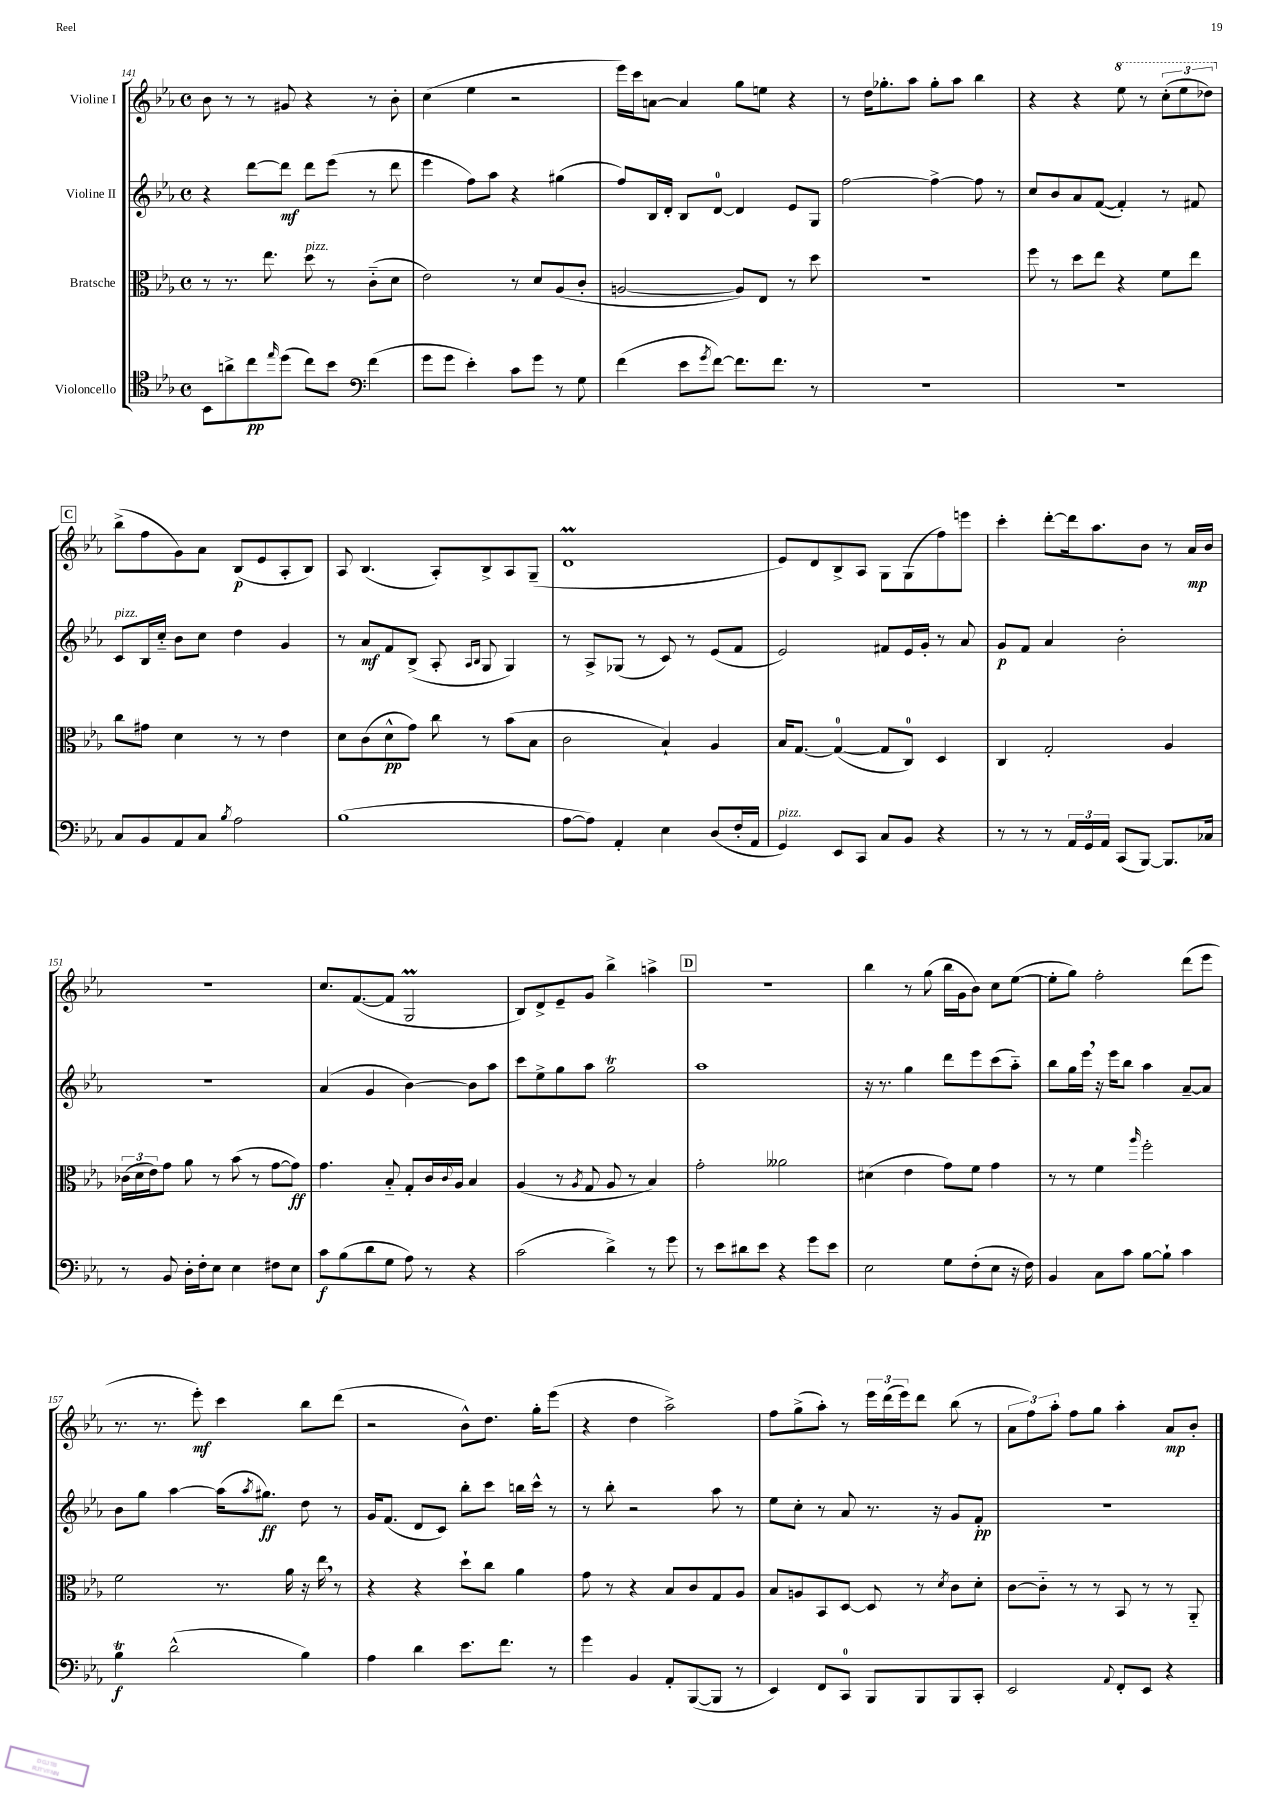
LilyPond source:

<<
\new StaffGroup <<
\new Staff = "s0" \with { instrumentName = "Violine I" } {
    \clef treble \key ees \major \defaultTimeSignature \time 4/4
    bes'8 r8 r8 gis'8 r4 r8 bes'8-. |
    c''4( ees''4 r2 |
    ees'''16) c'''16 a'8~ a'4 g''8 e''8 r4 |
    r8 d''16 ges''8.-. aes''8 ges''8-. aes''8 bes''4 |
    r4 r4 \ottava #1 ees'''8 r8 \tuplet 3/2 { c'''8-.( ees'''8 des'''8) \ottava #0 } |
    \mark \markup { \box "C" } bes''8->( f''8 g'8) aes'8 bes8\p( ees'8 aes8-. bes8) |
    aes8 bes4.( aes8-.) bes8-> aes8 g8--( |
    d'1\prall |
    ees'8) d'8 bes8-> aes8 g8 g8( f''8) e'''8 |
    c'''4-. d'''8~-. d'''16 aes''8. bes'8 r8 aes'16\mp bes'16 |
    R1 |
    c''8. f'8.~( f'8 g2\prall |
    bes8) d'8-> ees'8-- g'8 bes''4-> a''4-> |
    \mark \markup { \box "D" } R1 |
    bes''4 r8 g''8( bes''16 g'16 bes'8) c''8 ees''8~( |
    ees''8-. g''8) f''2-. d'''8( ees'''8 |
    r8. r8. ees'''8-.\mf) c'''4 bes''8 d'''8( |
    r2 bes'8-^) d''8. g''16-. ees'''8( |
    r4 d''4 aes''2->) |
    f''8 g''8->( aes''8-.) r8 \tuplet 3/2 { ees'''16 d'''16( ees'''16) } d'''8 bes''8( r8 |
    \tuplet 3/2 { aes'8 f''8) aes''8-. } f''8 g''8 aes''4-. aes'8\mp bes'8-. \bar "|." |
}
\new Staff = "s1" \with { instrumentName = "Violine II" } {
    \clef treble \key ees \major \defaultTimeSignature \time 4/4
    r4 d'''8~ d'''8\mf d'''8 ees'''8( r8 d'''8 |
    ees'''4 f''8) aes''8 r4 gis''4( |
    f''8) bes16 d'16-. bes8 d'8-0~ d'4 ees'8 g8 |
    f''2~ f''4~-> f''8 r8 |
    c''8 bes'8 aes'8 f'8~( f'4-.) r8 fis'8 |
    \mark \markup { \box "C" } c'8^\markup { \italic "pizz." } bes16 c''16-_ bes'8 c''8 d''4 g'4 |
    r8 aes'8\mf f'8 bes8->( aes8-. \grace { aes16 bes16 } g8 g4) |
    r8 aes8-> ges8( r8 c'8) r8 ees'8( f'8 |
    ees'2) fis'8 ees'16 g'16-. r8 aes'8 |
    g'8\p f'8 aes'4 bes'2-. |
    R1 |
    aes'4( g'4 bes'4~) bes'8 aes''8 |
    c'''8 ees''8-> g''8 aes''8 g''2\trill |
    \mark \markup { \box "D" } aes''1 |
    r16 r8. g''4 d'''8 ees'''8 c'''8( aes''8-_) |
    bes''8 g''16 ees'''16 \breathe r16 ees'''16 bes''8 aes''4 aes'8~-- aes'8 |
    bes'8 g''8 aes''4~ aes''16( \acciaccatura { aes''8 } gis''8.\ff) d''8 r8 |
    g'16 f'8.( d'8 c'8) bes''8-. c'''8 b''16 c'''16-^ r8 |
    r8 bes''8-. r2 aes''8 r8 |
    ees''8 c''8-. r8 aes'8 r8. r16 g'8 f'8-.\pp |
    R1 \bar "|." |
}
\new Staff = "s2" \with { instrumentName = "Bratsche" } {
    \clef alto \key ees \major \defaultTimeSignature \time 4/4
    r8 r8. ees''8. d''8^\markup { \italic "pizz." } r8 c'8-_( d'8 |
    ees'2) r8 d'8 aes8( c'8-. |
    a2~ a8) ees8 r8 d''8 |
    R1 |
    f''8 r8 d''8 ees''8 r4 f'8 ees''8 |
    \mark \markup { \box "C" } c''8 gis'8 d'4 r8 r8 ees'4 |
    d'8 c'8( d'8-^\pp g'8) c''8 r8 bes'8( bes8 |
    c'2 bes4-!) aes4 |
    bes16 g8.~ g4-0~( g8 c8-0) d4 |
    c4 g2-. aes4 |
    \tuplet 3/2 { ces'16( d'16 ees'16) } g'8 aes'8 r8 bes'8( r8 g'8~ g'8\ff) |
    g'4. bes8-_ g8-. c'16 \appoggiatura { c'8 } aes16 bes4 |
    aes4( r8 \acciaccatura { aes8 } g8 aes8 r8 bes4) |
    \mark \markup { \box "D" } g'2-. aeses'2 |
    dis'4( ees'4 g'8) f'8 g'4 |
    r8 r8 f'4 \grace { aes''16 } f''2-. |
    f'2 r8. aes'16 r16 ees''16 \breathe r8 |
    r4 r4 d''8-! c''8 aes'4 |
    g'8 r8 r4 bes8 c'8 g8 aes8 |
    bes8 a8 bes,8 d8~ d8 r8 \acciaccatura { d'8 } c'8 d'8-. |
    c'8~ c'8-_ r8 r8 bes,8 r8 r8 aes,8-_ \bar "|." |
}
\new Staff = "s3" \with { instrumentName = "Violoncello" } {
    \clef tenor \key ees \major \defaultTimeSignature \time 4/4
    bes,8 a'8-> c''8\pp \grace { ees''16 } d''8( c''8) bes'8 \clef bass f'4( |
    g'8 g'8 ees'4-.) c'8 g'8 r8 g8 |
    f'4( ees'8 \acciaccatura { g'8 } f'8~) f'8. f'8. r8 |
    R1 |
    R1 |
    \mark \markup { \box "C" } c8 bes,8 aes,8 c8 \acciaccatura { bes8 } aes2 |
    bes1( |
    aes8~ aes8) aes,4-. ees4 d8( f16-. aes,16 |
    g,4^\markup { \italic "pizz." }) ees,8 c,8 c8 bes,8 r4 |
    r8 r8 r8 \tuplet 3/2 { aes,16 g,16 aes,16 } c,8( bes,,8~) bes,,8. ces16 |
    r8 bes,8 d16-. f16-. ees8 ees4 fis8 ees8 |
    c'8\f bes8( d'8 g8 aes8) r8 r4 |
    c'2( d'4->) r8 g'8 |
    \mark \markup { \box "D" } r8 ees'8 dis'8 ees'8 r4 g'8 ees'8 |
    ees2 g8 f8-.( ees8 r16 f16) |
    bes,4 c8 c'8 bes8~ bes8-! c'4 |
    bes4\trill\f d'2-^( bes4) |
    aes4 d'4 ees'8. f'8. r8 |
    g'4 bes,4 aes,8-. bes,,8~( bes,,8 r8 |
    ees,4) f,8 c,8-0 bes,,8 bes,,8 bes,,8 c,8-. |
    ees,2 \appoggiatura { aes,8 } f,8-. ees,8 r4 \bar "|." |
}
>>
>>
\layout { \context { \Score currentBarNumber = #141 } }
